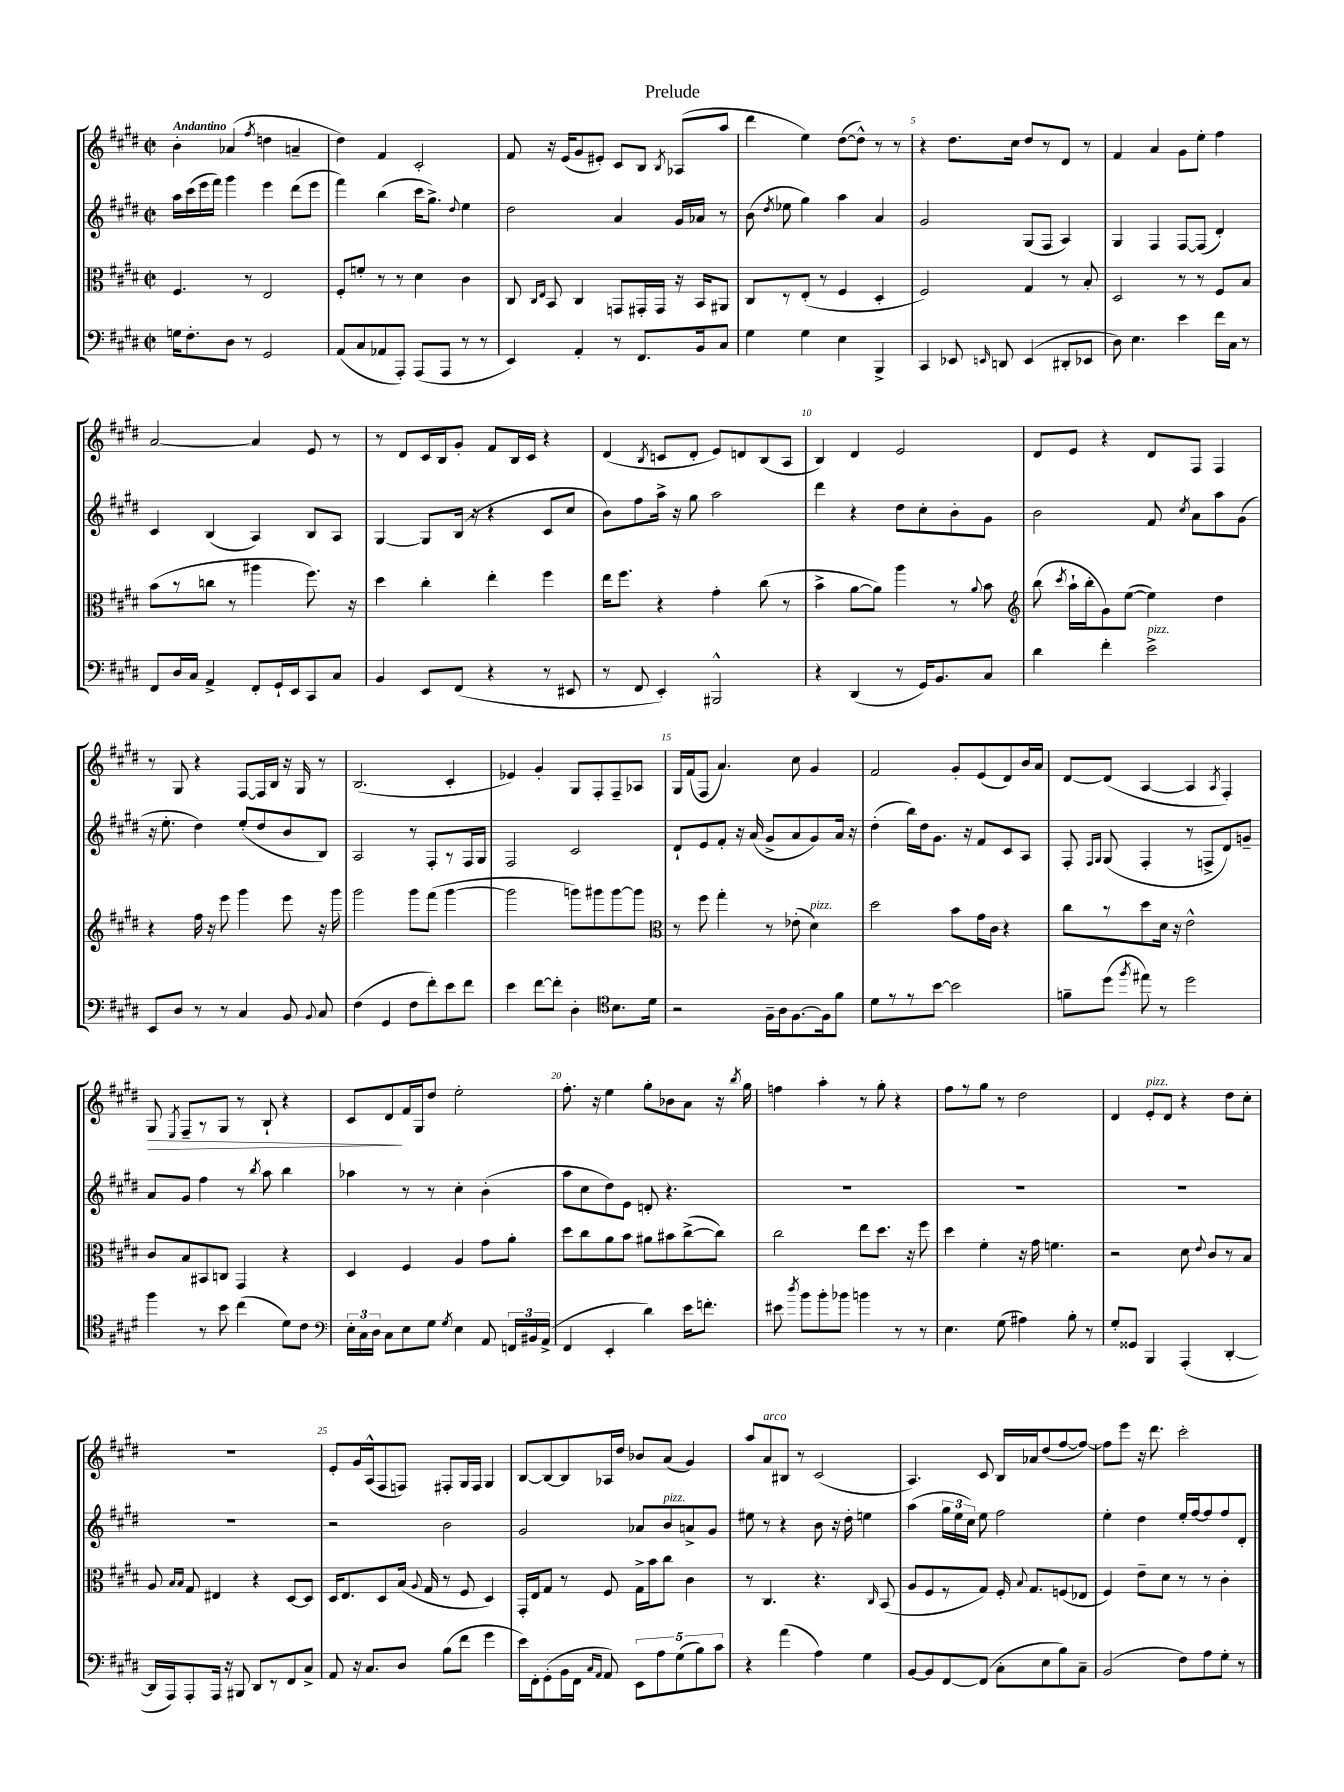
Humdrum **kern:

**kern	**kern	**kern	**kern
*staff4	*staff3	*staff2	*staff1
*clefF4	*clefC3	*clefG2	*clefG2
*k[f#c#g#d#]	*k[f#c#g#d#]	*k[f#c#g#d#]	*k[f#c#g#d#]
*M2/2	*M2/2	*M2/2	*M2/2
*met(c|)	*met(c|)	*met(c|)	*met(c|)
16G\LK	4.F#/	16aa\LL	4b'\
8.F#'\	.	(16ccc#\	.
.	.	16eee\	.
.	.	16fff#\JJ)	.
8D#\J	.	4ggg#\	(4a-/
8r	8r	.	.
.	.	.	8qff#/
2GG#/	2E/	4eee\	4dd\
.	.	(8ddd#\L	4a~/
.	.	8eee\J	.
=	=	=	=
(8AA/L	8F#'/L	4fff#\)	4dd#\)
8C#/	8f'/J	.	.
8AA-/	8r	(4bb\	4f#/
8AAA'/J)	8r	.	.
(8AAA/L	4d#\	16ccc#\LK	2c#'/
.	.	8.gg#^\J)	.
8AAA/J	.	.	.
.	.	8qqdd#/	.
8r	4c#\	4ee\	.
8r	.	.	.
=	=	=	=
4EE/)	8C#/	2dd#\	8f#/
.	16qqC#/LL	.	.
.	16qqE/JJ	.	.
.	8BB/	.	16r
.	.	.	(16e/LK
4AA'/	4C#/	.	8g#/
.	.	.	8e#'/J)
8r	8GG/L	4a/	8c#/L
8.FF#/L	16GG#'/L	.	8B/J
.	16GG#/JJ	.	.
.	.	.	8qB/
.	16r	16g#/LL	(8A-/L
16BB/k	16BB/LK	16a-/JJ	.
8C#/J	8AA#/J	8r	8aa/J
=	=	=	=
4G#\	8C#/L	(8b\	4ddd#\
.	.	8qdd#/	.
.	8r	8ee-\	.
4G#\	(8E'/J	4gg#\)	4ee\)
.	8r	.	.
4E\	4F#/	4aa\	([8dd#\L
.	.	.	8dd#^^\]J)
4BBB^/	4D#'/	4a/	8r
.	.	.	8r
=	=	=	=
4CC#/	2F#/)	2g#/	4r
8EE-/	.	.	8.dd#\L
16qqEE/	.	.	.
8DD/	.	.	.
.	.	.	16cc#\Jk
(4EE/	4G#/	(8G#/L	8dd#/L
.	.	8F#/J	8r
8DD#'/L	8r	4A/)	8d#/J
8EE-/J	8B'/	.	8r
=	=	=	=
8D#\)	2D#/	4G#/	4f#/
4.E\	.	.	.
.	.	4F#/	4a/
4e\	8r	[8F#/L	8g#\L
.	8r	(8F#/]J	8ee'\J
16f#\LL	8F#/L	4d#'/)	4ff#\
16C#\JJ	.	.	.
8r	8B/J	.	.
=	=	=	=
8FF#/L	(8b\L	4c#/	[2a/
16D#/L	8r	.	.
16C#/JJ	.	.	.
4AA^/	8cc\J	(4B/	.
.	8r	.	.
8FF#'/L	4aa#\	4A/)	4a/]
16GG#`/L	.	.	.
16EE/J	.	.	.
8CC#/	8.ff#\)	8B/L	8e/
8C#/J	.	8A/J	8r
.	16r	.	.
=	=	=	=
4BB/	4dd#\	[4G#/	8r
.	.	.	8d#/L
8EE/L	4cc#'\	8G#/]L	16c#/L
.	.	.	16B/J
(8FF#/J	.	(16B/Jk	8g#'/J
.	.	16r	.
4r	4ee'\	4r	8f#/L
.	.	.	16B/L
.	.	.	16c#/JJ
8r	4ff#\	8c#/L	4r
8EE#/	.	8cc#/J	.
=	=	=	=
8r	16ee\LK	8b\L)	(4d#/
.	8.ff#\J	.	.
8FF#/	.	8ff#\	.
.	.	.	8qB/
4EE'/)	4r	16aa^\Jk	8c/L
.	.	16r	.
.	.	8gg#\	8d#'/J
2BBB#^^/	4g#'\	2aa\	8e/L)
.	.	.	8d/
.	(8cc#\	.	(8B/
.	8r	.	8A/J
=	=	=	=
4r	4b^\	4ddd#\	4B/)
(4DD#/	[8a\L	4r	4d#/
.	8a\]J)	.	.
8r	4aa\	8dd#\L	2e/
16GG#/LK)	.	8cc#'\	.
8.BB/	.	.	.
.	8r	8b'\	.
.	8qqa/	.	.
8C#/J	8b\	8g#\J	.
=	=	=	=
*	*clefG2	*	*
4d#\	(8bb\	2b\	8d#/L
.	8qccc#/	.	.
.	16aa`\LL	.	8e/J
.	16bb'\J	.	.
4f#'\	8g#\)	.	4r
.	([8ee\J	.	.
2e^\	4ee\])	8f#/	8d#/L
.	.	8qcc#/	.
.	.	8a\L	8F#/J
.	4dd#\	8aa\	4F#/
.	.	(8g#\J	.
=	=	=	=
8EE/L	4r	16r	8r
.	.	8.ee'\	.
8D#/J	.	.	8G#/
8r	16ff#\	4dd#\)	4r
.	16r	.	.
8r	8eee\	.	.
4C#/	4ggg#\	(8ee'/L	[8F#/L
.	.	8dd#/	16F#/]L
.	.	.	16B/JJ
8BB/	8eee\	8b/	16r
.	.	.	16G#/
8qqBB/	.	.	.
8C#/	16r	8B/J)	8r
.	16ggg#\	.	.
=	=	=	=
(4F#\	2ggg#\	2A/	(2.B/
4GG#/	.	.	.
8F#\L	8ggg#\L	8r	.
8f#'\)	(8fff#\J	8F#'/L	.
8e\	[4ggg#\	8r	4c#'/
8f#\J	.	16F#/L	.
.	.	16G#/JJ	.
=	=	=	=
4e\	2ggg#\]	2F#/	4e-/)
[8f#\L	.	.	4g#'/
8f#'\]J	.	.	.
4D#'\	8ggg\L)	2c#/	8G#/L
.	8ggg#\	.	8F#'/
*clefC4	*	*	*
8.B\L	[8ggg#\	.	8F#~/
.	8ggg#\]J	.	8A-/J
16d#\Jk	.	.	.
=	=	=	=
*	*clefC3	*	*
2r	8r	8d#`/L	16G#/LL
.	.	.	(16f#/J
.	8ff#\	8e/	8F#/J
.	4gg#'\	8f#'/J	4.a/)
.	.	16r	.
.	.	(16a/	.
16F#~\LL	8r	8g#^/L	.
16A\J	.	.	.
[8.F#\	(8e-'\	8a/	8cc#\
.	4d#\)	8g#/)	4g#/
16F#\]k	.	.	.
8f#\J	.	16a/Jk	.
.	.	16r	.
=	=	=	=
8d#\L	2dd#\	(4dd#'\	2f#/
8r	.	.	.
8r	.	16bb\LL)	.
.	.	16dd#\J	.
[8b\J	.	8.g#\J	.
2b\]	8b\L	.	8g#'/L
.	.	16r	.
.	16g#\L	8f#/L	(8e/
.	16c#\JJ	.	.
.	4r	8c#/	8d#/)
.	.	8A/J	16b/L
.	.	.	16a/JJ
=	=	=	=
8f~\L	8cc#\L	8F#'/	[8d#/L
.	.	16qqF#/LL	.
.	.	16qqG#/JJ	.
(8dd#\J	8r	(8G#/	(8d#/]J
8qff#/	.	.	.
8ee#\)	8dd#\	4F#'/	[4A/
8r	16d#\Jk	.	.
.	16r	.	.
2dd#\	2e^^\	8r	4A/]
.	.	8F^/L	.
.	.	.	8qA/
.	.	8d#/)	4F#'/)
.	.	8g~/J	.
=	=	=	=
4ff#\	8c#/L	8a/L	8G#/
.	.	.	8qE/
.	8B/	8g#/J	8F#~/L
8r	8BB#/	4ff#\	8r
8b\	8C/J	.	8G#/J
(4cc#\	4GG#/	8r	8r
.	.	8qbb/	.
.	.	8aa\	8B`/
8d#\L)	4r	4bb\	4r
8c#\J	.	.	.
=	=	=	=
*clefF4	*	*	*
24E'\LL	4D#/	4aa-\	8c#/L
24C#\	.	.	.
24D#\JJ	.	.	.
8C#\L	.	.	8d#/
8E\	4F#/	8r	16f#/L
.	.	.	16G#/J
8G#\J	.	8r	8dd#/J
8qG#/	.	.	.
4E\	4A/	4cc#'\	2ee'\
8AA/	8g#\L	(4b'\	.
24FF/LL	8a'\J	.	.
24BB#/	.	.	.
(24AA^/JJ	.	.	.
=	=	=	=
4FF#/	8dd#\L	8aa\L	8.ff#'\
.	8cc#\	8cc#\	.
.	.	.	16r
4EE'/	8a\	8dd#\)	4ee\
.	8b\J	8e\J	.
4d#\)	8a#\L	8d'/	8gg#'\L
.	8b#\	4.r	8b-\
16e\LK	([8cc#^\	.	8a\J
8.f'\J	.	.	.
.	8cc#\]J)	.	16r
.	.	.	8qbb/
.	.	.	16gg#\
=	=	=	=
8e#\	2cc#\	1r	4ff\
8qdd#/	.	.	.
8b\L	.	.	.
8b'\	.	.	4aa'\
8b-\J	.	.	.
4b\	8ee\L	.	8r
.	8.dd#\J	.	8gg#'\
8r	.	.	4r
.	16r	.	.
8r	8ff#\	.	.
=	=	=	=
4.E\	4dd#\	1r	8ff#\L
.	.	.	8r
.	4f#'\	.	8gg#\J
(8G#\	.	.	8r
4A#\)	16r	.	2dd#\
.	16g#\	.	.
.	4.f\	.	.
8B'\	.	.	.
8r	.	.	.
=	=	=	=
8G#'/L	2r	1r	4d#/
8GG##/J	.	.	.
4BBB/	.	.	8e'/L
.	.	.	8d#/J
(4AAA'/	8d#\	.	4r
.	8qqe/	.	.
.	8c#/L	.	.
[4DD#'/	8r	.	8dd#\L
.	8B/J	.	8cc#'\J
=	=	=	=
16DD#/]LL	8A/	1r	1r
16AAA/J)	.	.	.
.	16qqB/LL	.	.
.	16qqB/JJ	.	.
8AAA'/	8G#/	.	.
16AAA/Jk	4E#/	.	.
16r	.	.	.
8BBB#/	.	.	.
8DD#/L	4r	.	.
8r	.	.	.
8FF#/	[8D#/L	.	.
8C#^/J	8D#/]J	.	.
=	=	=	=
8AA/	16D#/LK	2r	8e'/L
.	8.E/	.	.
16r	.	.	16g#/L
8.C#/L	.	.	(16A^^/J
.	8D#/	.	8F#/
8D#/J	(16B/Jk	.	8F/J)
.	8qqA/	.	.
.	16G#/	.	.
(8B\L	8r	2b\	8F#'/L
8f#\J	8F#/	.	16G#/L
.	.	.	16F#/JJ
4g#\	4D#/)	.	4G#/
=	=	=	=
16e\LL)	16GG#'/LL	2g#/	[8B/L
16FF#'\J	16E/J	.	.
(8GG#'\	8G#/J	.	8B/_
16BB\L	8r	.	8B/]
16FF#\JJ	.	.	.
16qqC#/LL	.	.	.
16qqAA/JJ	.	.	.
8AA/)	8F#/	.	16A-/L
.	.	.	16dd#/JJ
10EE\L	16G#^\LL	8a-/L	8b-/L
.	16b\J	.	.
10A\	.	.	.
.	8cc#\J	8b/	(8a/J
(10G#\	.	.	.
.	4c#\	8a^/	4g#/)
10B\)	.	.	.
.	.	8g#/J	.
10c#\J	.	.	.
=	=	=	=
4r	8r	8ee#\	8aa/L
.	4.C#/	8r	8a/
(4a\	.	4r	8B#/J
.	.	.	8r
4A\)	4.r	8b\	(2c#/
.	.	16r	.
.	.	16dd#'\	.
4G#\	.	4ee\	.
.	16qqC#/	.	.
.	(8BB/	.	.
=	=	=	=
[8BB/L	8A/L	(4aa\	4.A/)
8BB/]	8F#/	.	.
[8FF#/	8r	24gg#\LL	.
.	.	24ee\	.
.	.	24cc#\JJ)	.
(8FF#/]J	8G#/J)	8ee\	8c#/
8C#'\L	16F#'/	2ff#\	16B/LL
.	8qqB/	.	.
.	8.G#/L	.	16a-/J
8E\	.	.	(8dd#/
8B\)	(8F/	.	[8ff#/
8C#~\J	8E-/J	.	8ff#/_J)
=	=	=	=
(2BB/	4F#/)	4ee'\	8ff#\]L
.	.	.	8eee\J
.	8e~\L	4dd#\	16r
.	.	.	8.ddd#\
.	8d#\J	.	.
8F#\L)	8r	16ee'/LL	2ccc#'\
.	.	[16ff#/J	.
8A\	8r	8ff#/]	.
8G#'\J	4c#'\	8ff#/	.
8r	.	8d#'/J	.
==	==	==	==
*-	*-	*-	*-
